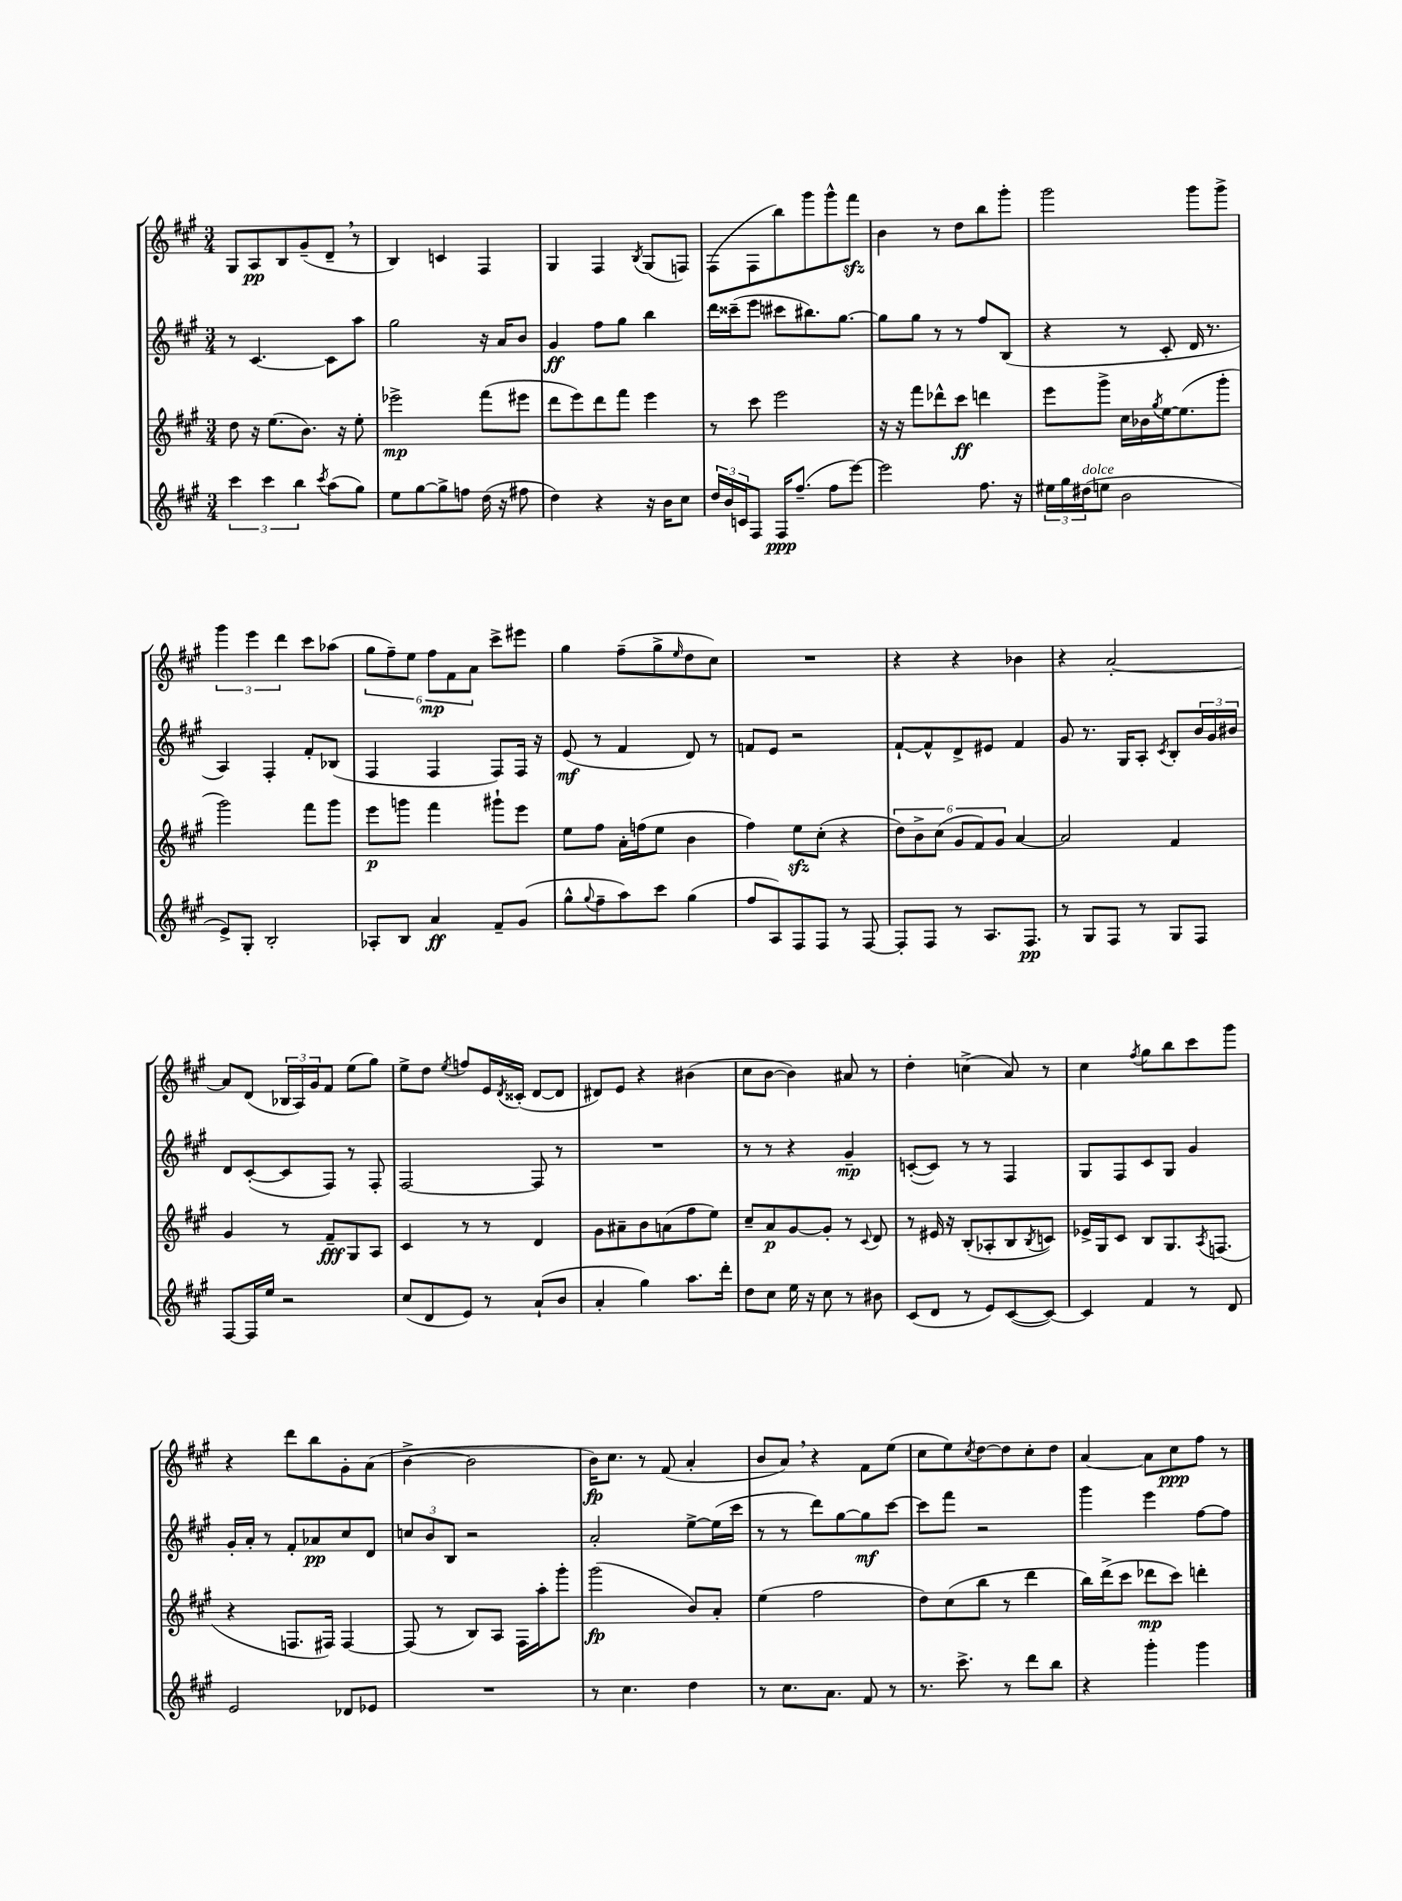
<<
\new StaffGroup <<
\new Staff = "s0" {
    \clef treble \key a \major \numericTimeSignature \time 3/4
    gis8 a8\pp b8 gis'8--( d'8-- \breathe r8 |
    b4) c'4 fis4 |
    gis4 fis4 \acciaccatura { b8 } gis8( f8) |
    fis8( fis8 b''8) gis'''8 gis'''8-^ fis'''8\sfz |
    b'4 r8 d''8 b''8 gis'''8-. |
    gis'''2 gis'''8 gis'''8-> |
    \tuplet 3/2 { gis'''4 e'''4 d'''4 } cis'''8 aes''8( |
    \tuplet 6/4 { gis''8 fis''8--) e''8 fis''8\mp fis'8 a'8 } cis'''8-> eis'''8 |
    gis''4 fis''8--( gis''8-> \grace { e''16 } d''8 cis''8) |
    R2. |
    r4 r4 bes'4 |
    r4 a'2~-. |
    a'8 d'8( \tuplet 3/2 { bes16 a16) gis'16 } fis'8 e''8( gis''8) |
    e''8-> d''8 \acciaccatura { e''8 } f''8 e'16 \acciaccatura { d'8 } cisis'16-.( d'8~ d'8 |
    dis'8) e'8 r4 bis'4( |
    cis''8 b'8~ b'4) ais'8 r8 |
    d''4-. c''4->( a'8) r8 |
    cis''4 \acciaccatura { fis''8 } gis''8 b''8 cis'''8 gis'''8 |
    r4 d'''8 b''8 gis'8-. a'8( |
    b'4~-> b'2 |
    b'16\fp) cis''8. r8 fis'8( a'4-. |
    b'8 a'8) \breathe r4 fis'8 e''8( |
    cis''8 e''8) \acciaccatura { cis''8 } d''8~ d''8 cis''8-. d''8 |
    a'4~ a'8 cis''8\ppp fis''8 r8 \bar "|." |
}
\new Staff = "s1" {
    \clef treble \key a \major \numericTimeSignature \time 3/4
    r8 cis'4.~ cis'8 a''8 |
    gis''2 r16 a'16 b'8 |
    gis'4\ff fis''8 gis''8 b''4 |
    d'''16 cisis'''16--( e'''8 cis'''8 bis''8.) gis''8.~ |
    gis''8 gis''8 r8 r8 fis''8 b8( |
    r4 r8 cis'8-. d'16 r8. |
    a4) fis4-. fis'8-. bes8( |
    fis4 fis4 fis8) fis16 r16 |
    e'8\mf( r8 fis'4 d'8) r8 |
    f'8 e'8 r2 |
    fis'8~-! fis'8-^ d'8-> eis'8 fis'4 |
    gis'8 r8. gis16 a8-. \acciaccatura { cis'8 } b8-. \tuplet 3/2 { b'16 gis'16 bis'16 } |
    d'8 cis'8~-.( cis'8 fis8) r8 fis8-. |
    fis2~ fis8 r8 |
    R2. |
    r8 r8 r4 gis'4--\mp |
    c'8~-.( c'8) r8 r8 fis4 |
    gis8 fis8 cis'8 gis8 gis'4 |
    gis'16-. a'16-. r8 fis'8-. aes'8\pp cis''8 d'8 |
    \tuplet 3/2 { c''8 b'8 b8 } r2 |
    a'2-. e''8~-> e''16( cis'''16 |
    r8 r8 d'''8) gis''8~ gis''8\mf cis'''8~ |
    cis'''8 fis'''8 r2 |
    gis'''4 e'''4 fis''8~ fis''8 \bar "|." |
}
\new Staff = "s2" {
    \clef treble \key a \major \numericTimeSignature \time 3/4
    d''8 r16 e''8.( b'8.) r16 e''8-. |
    ees'''2->\mp fis'''8( eis'''8 |
    d'''8 e'''8) d'''8 fis'''8 e'''4 |
    r8 cis'''8 e'''2 |
    r16 r16 fis'''8 des'''8-^ cis'''8\ff d'''4 |
    e'''8 gis'''8-> cis''16 bes'16 \acciaccatura { gis''8 } e''16~ e''8.( gis'''8-. |
    gis'''2) fis'''8 gis'''8 |
    e'''8\p g'''8 fis'''4 gis'''8-! e'''8 |
    e''8 fis''8 a'16-. f''16( e''8 b'4 |
    fis''4) e''8\sfz cis''8-.( r4 |
    \tuplet 6/4 { d''8) b'8-> cis''8( gis'8 fis'8) gis'8 } a'4~ |
    a'2 fis'4 |
    gis'4 r8 fis'8--\fff gis8 a8 |
    cis'4 r8 r8 d'4 |
    gis'8 ais'8-- b'8 a'8( fis''8 e''8) |
    cis''8-- a'8\p gis'8~ gis'8-. r8 \appoggiatura { cis'8 } d'8 |
    r8 eis'16 r16 b8-.( aes8-. b8 \acciaccatura { b8 } c'8) |
    ees'16-> gis16 cis'8 b8 gis8. \acciaccatura { a8 } f8.( |
    r4 f8. fis16) fis4~ |
    fis8( r8 b8) a8 fis16 a''16-. gis'''8-. |
    gis'''2\fp( b'8) a'8-. |
    e''4( fis''2 |
    d''8) cis''8( b''8 r8 d'''4 |
    b''16) d'''16->( cis'''8 des'''8\mp cis'''8) d'''4-. \bar "|." |
}
\new Staff = "s3" {
    \clef treble \key a \major \numericTimeSignature \time 3/4
    \tuplet 3/2 { cis'''4 cis'''4 b''4 } \acciaccatura { cis'''8 } a''8( gis''8) |
    e''8 gis''8~ gis''8-> f''8 d''16( r16 fis''8 |
    d''4) r4 r16 b'16 cis''8 |
    \tuplet 3/2 { d''16 b'16 c'16 } fis8 fis16\ppp fis''8.--( fis''8 e'''8~) |
    e'''2 fis''8. r16 |
    \tuplet 3/2 { eis''16 gis''16 dis''16^\markup { \italic "dolce" }( } e''8 b'2 |
    e'8->) gis8-. b2-. |
    aes8-. b8 a'4\ff fis'8-- gis'8( |
    gis''8-^ \appoggiatura { gis''8 } fis''8-- a''8) cis'''8 gis''4( |
    fis''8 a8) fis8 fis8 r8 fis8~ |
    fis8-. fis8 r8 a8. fis8.\pp |
    r8 gis8 fis8 r8 gis8 fis8 |
    fis8~ fis16 e''16 r2 |
    cis''8( d'8 e'8) r8 a'8-!( b'8 |
    a'4-. gis''4) a''8. d'''16-. |
    d''8 cis''8 e''16 r16 cis''8 r8 bis'8 |
    cis'8( d'8 r8 e'8) cis'8~( cis'8~) |
    cis'4 fis'4 r8 d'8 |
    e'2 des'8 ees'8 |
    R2. |
    r8 cis''4. d''4 |
    r8 cis''8. a'8. fis'8 r8 |
    r8. cis'''8.-> r8 d'''8 b''8 |
    r4 gis'''4-. gis'''4 \bar "|." |
}
>>
>>
\layout { \context { \Score \remove "Bar_number_engraver" } }
